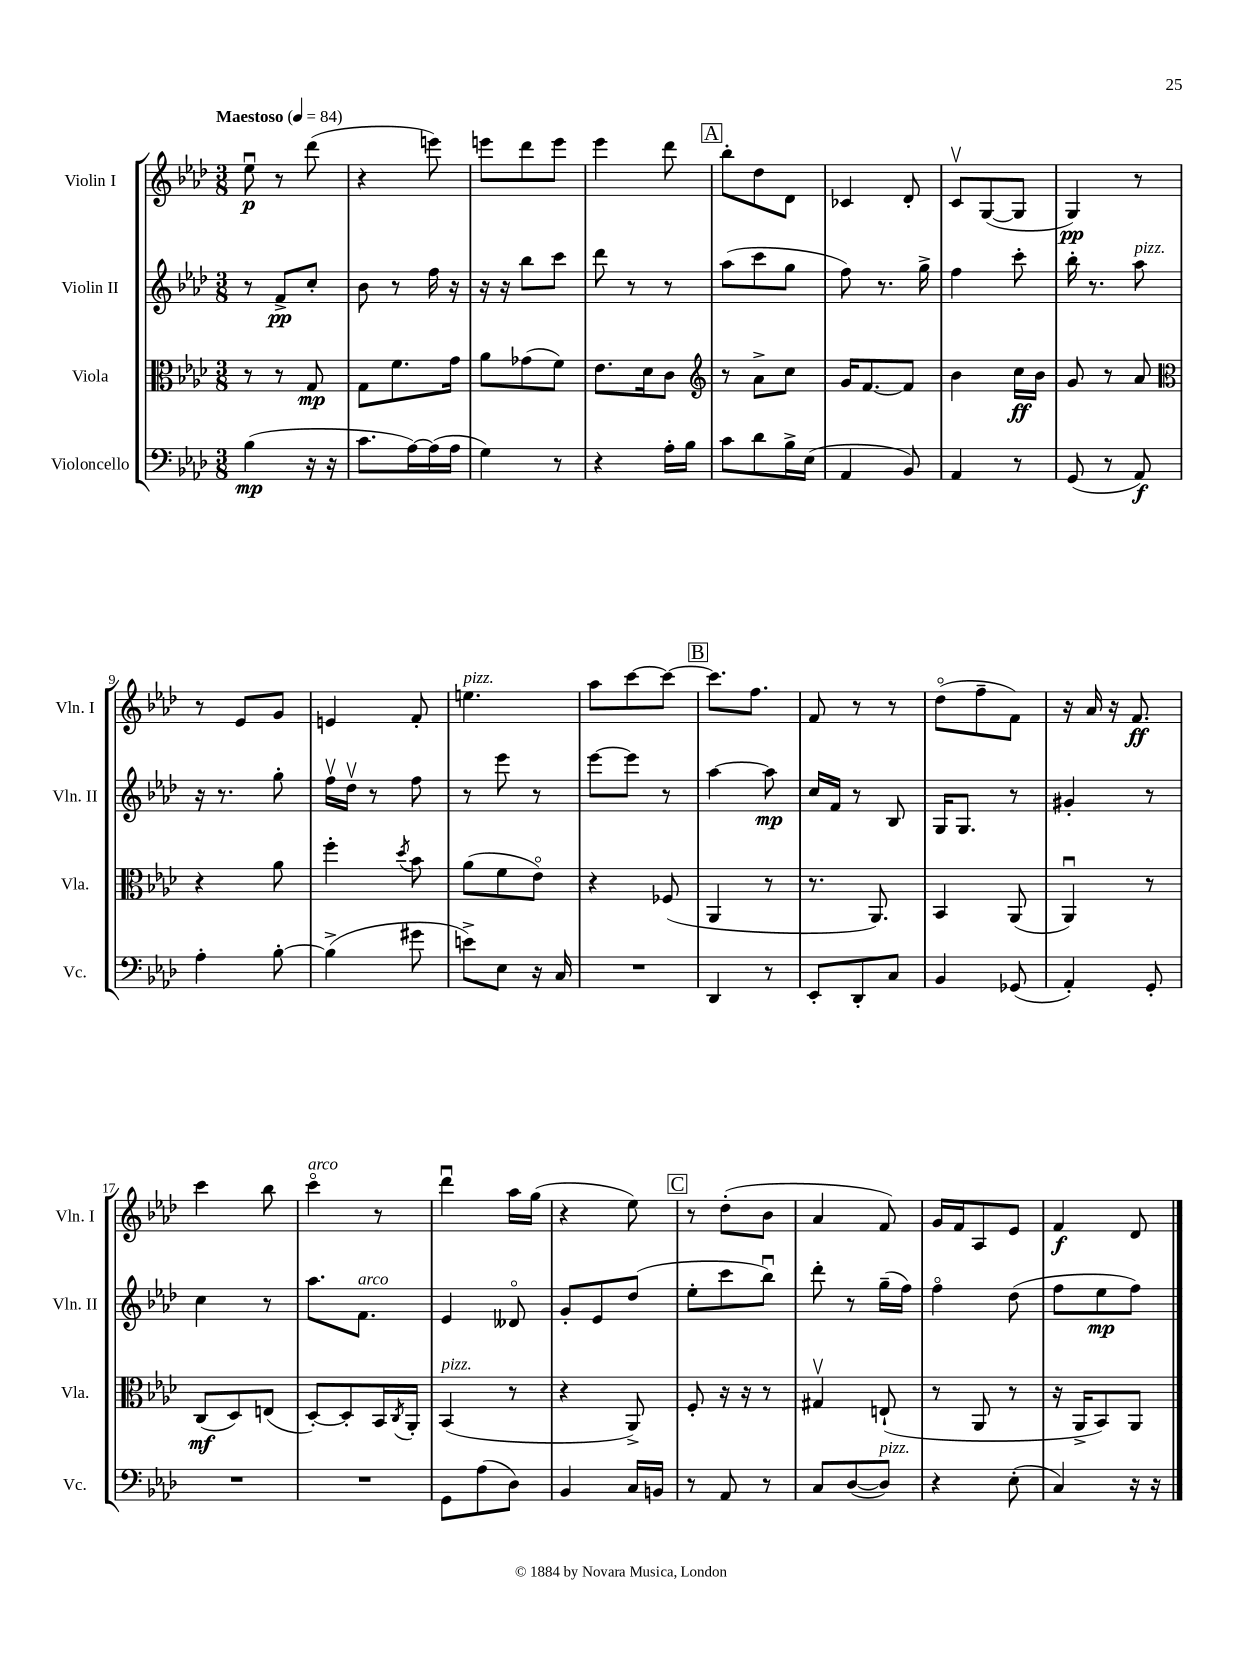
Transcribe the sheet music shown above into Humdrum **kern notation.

**kern	**kern	**kern	**kern
*staff4	*staff3	*staff2	*staff1
*clefF4	*clefC3	*clefG2	*clefG2
*k[b-e-a-d-]	*k[b-e-a-d-]	*k[b-e-a-d-]	*k[b-e-a-d-]
*M3/8	*M3/8	*M3/8	*M3/8
*MM84	*MM84	*MM84	*MM84
(4B-	8r	8r	8ee-u
.	8r	8f^	8r
16r	8G	8cc'	(8ddd-
16r	.	.	.
=	=	=	=
8.c	8G	8b-	4r
.	8.f	8r	.
[16A-)	.	.	.
(16A-]	.	16ff	8eee)
16A-	16g	16r	.
=	=	=	=
4G)	8a-	16r	8eee
.	.	16r	.
.	(8g-	8bb-	8ddd-
8r	8f)	8ccc	8eee
=	=	=	=
4r	8.e-	8ddd-	4eee-
.	.	8r	.
.	16d-	.	.
16A-'	8c	8r	8ddd-
16B-	.	.	.
=	=	=	=
*	*clefG2	*	*
8c	8r	(8aa-	8bb-'
8d-	8a-^	8ccc	8dd-
16B-^	8cc	8gg	8d-
(16E-	.	.	.
=	=	=	=
4AA-	16g	8ff)	4c-
.	[8.f	.	.
.	.	8.r	.
8BB-)	8f]	.	8d-'
.	.	16gg^	.
=	=	=	=
4AA-	4b-	4ff	8cv
.	.	.	([8G
8r	16cc	8ccc'	8G]
.	16b-	.	.
=	=	=	=
(8GG	8g	16bb-'	4G)
.	.	8.r	.
8r	8r	.	.
8AA-)	8a-	8aa-	8r
=	=	=	=
*	*clefC3	*	*
4A-'	4r	16r	8r
.	.	8.r	.
.	.	.	8e-
[8B-'	8a-	8gg'	8g
=	=	=	=
(4B-^]	4ff'	16ffv	4e
.	.	16dd-v	.
.	.	8r	.
.	8qdd-	.	.
8g#	8b-	8ff	8f'
=	=	=	=
8e^)	(8a-	8r	4.ee
8E-	8f	8eee-	.
16r	8e-o)	8r	.
16C	.	.	.
=	=	=	=
4.r	4r	[8eee-	8aa-
.	.	8eee-]	[8ccc
.	(8F-	8r	8ccc_
=	=	=	=
4DD-	4AA-	[4aa-	8.ccc]
.	.	.	8.ff
8r	8r	8aa-]	.
=	=	=	=
8EE-'	8.r	16cc	8f
.	.	16f	.
8DD-'	.	8r	8r
.	8.AA-)	.	.
8C	.	8B-	8r
=	=	=	=
4BB-	4BB-	16G	(8dd-o
.	.	8.G	.
.	.	.	8ff~
(8GG-	(8AA-	8r	8f)
=	=	=	=
4AA-')	4AA-u)	4g#'	16r
.	.	.	16a-
.	.	.	16r
.	.	.	8.f
8GG'	8r	8r	.
=	=	=	=
4.r	(8C	4cc	4ccc
.	8D-)	.	.
.	(8E	8r	8bb-
=	=	=	=
4.r	[8D-')	8.aa-	4ccco
.	8D-']	.	.
.	.	8.f	.
.	16BB-	.	8r
.	8qC	.	.
.	16AA-'	.	.
=	=	=	=
8GG	(4BB-	4e-	4ddd-u
(8A-	.	.	.
8D-)	8r	8d--o	16aa-
.	.	.	(16gg
=	=	=	=
4BB-	4r	8g'	4r
.	.	8e-	.
16C	8AA-^)	(8dd-	8ee-)
16BB	.	.	.
=	=	=	=
8r	8F'	8ee-'	8r
8AA-	16r	8ccc	(8dd-'
.	16r	.	.
8r	8r	8bb-u)	8b-
=	=	=	=
8C	4G#v	8ddd-'	4a-
([8D-	.	8r	.
8D-])	(8E`	(16gg~	8f)
.	.	16ff)	.
=	=	=	=
4r	8r	4ffo	16g
.	.	.	16f
.	8AA-	.	8A-
(8E-'	8r	(8dd-	8e-
=	=	=	=
4C)	16r	8ff	4f
.	16AA-^	.	.
.	8BB-)	8ee-	.
16r	8AA-	8ff)	8d-
16r	.	.	.
==	==	==	==
*-	*-	*-	*-
